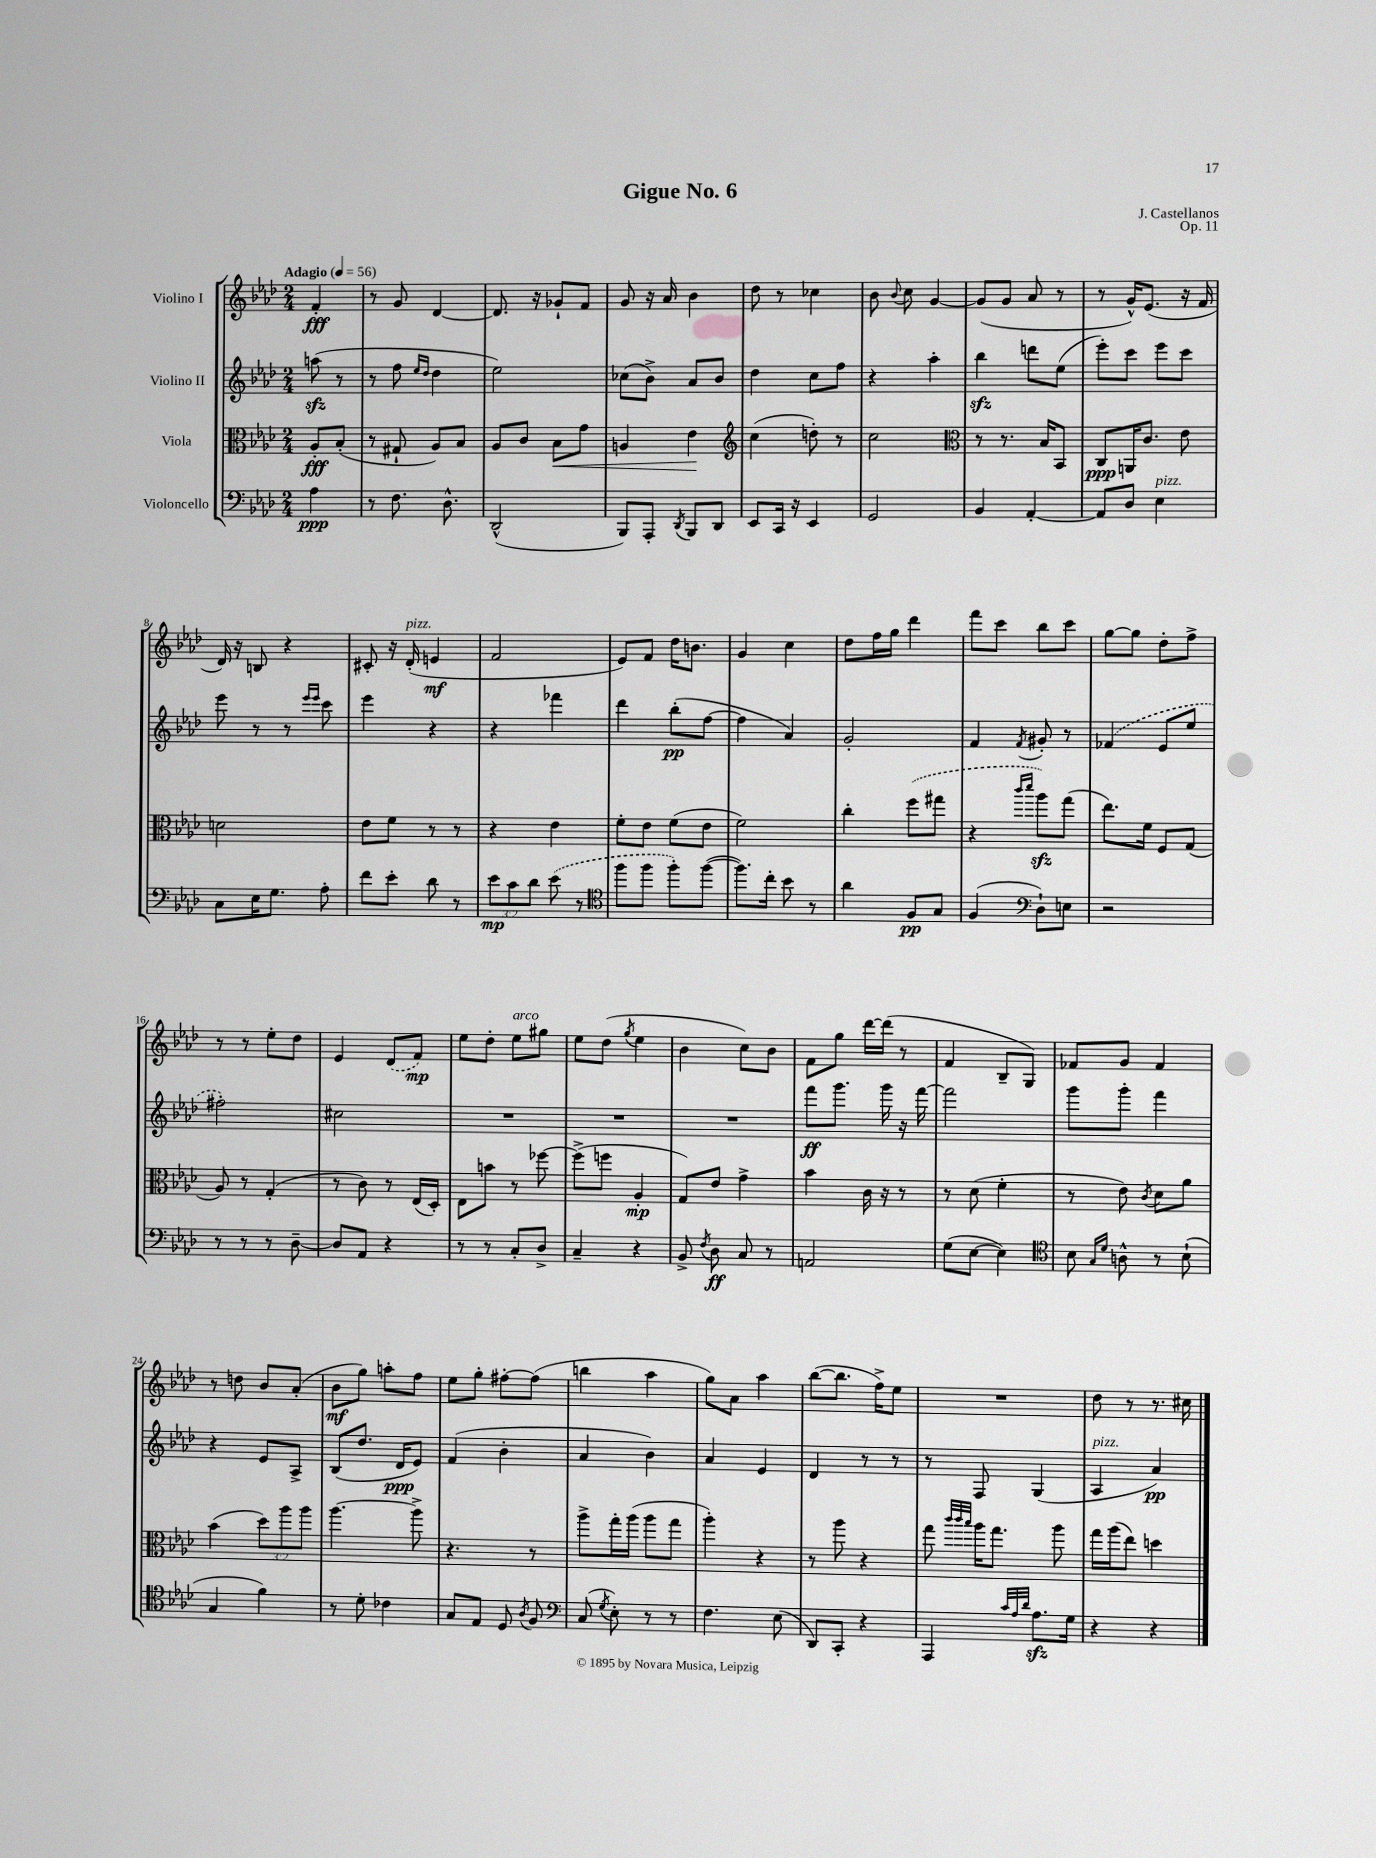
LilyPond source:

\header { title = "Gigue No. 6" composer = "J. Castellanos" opus = "Op. 11" }
<<
\new StaffGroup <<
\new Staff = "s0" \with { instrumentName = "Violino I" } {
    \clef treble \key aes \major \numericTimeSignature \time 2/4 \partial 4 \tempo "Adagio" 4 = 56
    \autoBeamOff f'4-.\fff |
    r8 g'8 des'4~ |
    des'8. r16 ges'8[-! f'8] |
    g'8 r16 aes'16 bes'4 |
    des''8 r8 ces''4 |
    bes'8 \appoggiatura { bes'8 } c''8 g'4~ |
    g'8[( g'8] aes'8 r8 |
    r8 g'16[-^) ees'8.]( r16 f'16 |
    des'16) r16 b8 r4 |
    cis'8-. r16 des'16-.^\markup { \italic "pizz." }( e'4\mf |
    f'2 |
    ees'8[) f'8] des''16[ b'8.] |
    g'4 c''4 |
    des''8[ f''16 g''16] des'''4 |
    f'''8[ c'''8] bes''8[ c'''8] |
    g''8[~ g''8] des''8[-. f''8]-> |
    r8 r8 ees''8[-. des''8] |
    ees'4 \once \slurDashed des'8[( f'8]\mp) |
    ees''8[ des''8]-. ees''8[^\markup { \italic "arco" } gis''8] |
    ees''8[ des''8]( \acciaccatura { g''8 } ees''4 |
    bes'4 c''8[) bes'8] |
    f'8[ g''8] des'''16[~ des'''16]( r8 |
    f'4 bes8[-- g8]) |
    fes'8[ g'8] fes'4 |
    r8 d''8 bes'8[ aes'8]-.( |
    bes'8[\mf g''8]) a''8[-. f''8] |
    ees''8[ g''8]-. fis''8[~-. fis''8]( |
    b''4 aes''4 |
    g''8[) aes'8] aes''4 |
    bes''8[~( bes''8.] f''16[->) ees''8] |
    R2 |
    des''8 r8 r8. cis''16 \bar "|." |
}
\new Staff = "s1" \with { instrumentName = "Violino II" } {
    \clef treble \key aes \major \numericTimeSignature \time 2/4 \partial 4
    \autoBeamOff a''8\sfz( r8 |
    r8 f''8 \grace { ees''16[ des''16] } des''4 |
    ees''2) |
    ces''8[( bes'8]->) aes'8[ bes'8] |
    des''4 c''8[ f''8] |
    r4 aes''4-. |
    bes''4\sfz d'''8[ ees''8]( |
    ees'''8[-.) c'''8] ees'''8[ c'''8] |
    ees'''8 r8 r8 \grace { ees'''16[ ees'''16] } c'''8 |
    ees'''4 r4 |
    r4 fes'''4 |
    des'''4 bes''8[-.\pp( f''8]~ |
    f''4 aes'4) |
    g'2-. |
    f'4 \acciaccatura { f'8 } gis'8-. r8 |
    \once \slurDashed fes'4( ees'8[ ees''8] |
    fis''2-.) |
    cis''2 |
    R2 |
    R2 |
    R2 |
    f'''8[\ff g'''8.] g'''16 r16 f'''16~ |
    f'''2 |
    g'''8[ g'''8]-. f'''4 |
    r4 ees'8[ aes8]-> |
    bes8[( des''8.] des'16[\ppp ees'8]) |
    f'4( bes'4-. |
    aes'4 bes'4) |
    aes'4 ees'4 |
    des'4 r8 r8 |
    r8 f8 g4( |
    aes4^\markup { \italic "pizz." } aes'4\pp) \bar "|." |
}
\new Staff = "s2" \with { instrumentName = "Viola" } {
    \clef alto \key aes \major \numericTimeSignature \time 2/4 \override Staff.TupletNumber.text = #tuplet-number::calc-fraction-text \partial 4
    \autoBeamOff aes8[-.\fff bes8]-.( |
    r8 gis8-! aes8[) bes8] |
    aes8[ c'8] bes8[\< g'8] |
    a4 ees'4\! |
    \clef treble c''4( d''8-.) r8 |
    c''2 |
    \clef alto r8 r8. bes16[ bes,8] |
    c8[\ppp a,16 c'8.] ees'8 |
    d'2 |
    ees'8[ f'8] r8 r8 |
    r4 ees'4 |
    f'8[-. ees'8] f'8[( ees'8] |
    f'2) |
    c''4-. \once \slurDashed f''8[( gis''8] |
    r4 \grace { c'''16[ des'''16] } aes''8[\sfz) g''8]( |
    ees''8.[) f'16] f8[ g8]( |
    aes8) r8 g4-.( |
    r8 c'8) r8 ees16[( des16]-.) |
    ees8[ b'8] r8 fes''8~ |
    fes''8[->( f''8] aes4-.\mp |
    g8[) ees'8] g'4-> |
    bes'4 c'16 r16 r8 |
    r8 des'8( f'4-. |
    r8 ees'8) \acciaccatura { c'8 } des'8[ aes'8] |
    bes'4( \tuplet 3/2 { des''8[) aes''8 aes''8] } |
    aes''4.~ aes''8-> |
    r4. r8 |
    aes''8[-> g''16-. aes''16]( aes''8[ g''8] |
    aes''4-.) r4 |
    r8 aes''8 r4 |
    g''8 \grace { c'''32[ c'''32 bes''32] } aes''16[ g''8.] aes''8 |
    g''16[ aes''16( ees''8]) d''4 \bar "|." |
}
\new Staff = "s3" \with { instrumentName = "Violoncello" } {
    \clef bass \key aes \major \numericTimeSignature \time 2/4 \override Staff.TupletNumber.text = #tuplet-number::calc-fraction-text \partial 4
    \autoBeamOff aes4\ppp |
    r8 f8. des8.-^ |
    des,2-^( |
    bes,,8[) aes,,8]-. \acciaccatura { des,8 } bes,,8[ des,8] |
    ees,8[ c,16] r16 ees,4 |
    g,2 |
    bes,4 aes,4~-. |
    aes,8[ des8] ees4^\markup { \italic "pizz." } |
    c8[ ees16 g8.] aes8-. |
    f'8[ ees'8]-. des'8 r8 |
    \tuplet 3/2 { ees'8[\mp c'8 des'8] } \once \slurDashed ees'8( r8 |
    \clef tenor f''8[ f''8] f''8[-.) f''8]~( |
    f''8.[) c''16]-. bes'8 r8 |
    aes'4 f8[\pp g8] |
    f4( \clef bass des8[-!) e8] |
    r2 |
    r8 r8 r8 des8~-- |
    des8[ aes,8] r4 |
    r8 r8 c8[-. des8]-> |
    c4-- r4 |
    bes,8-> \acciaccatura { f8 } des8\ff c8 r8 |
    a,2 |
    g8[( ees8]~ ees4) |
    \clef tenor bes8 \grace { g16[ des'16] } a8-^ r8 bes8-!( |
    g4 f'4) |
    r8 des'8-. ces'4 |
    g8[ ees8] des8 \acciaccatura { aes8 } f8 |
    \clef bass c8( \acciaccatura { g8 } ees8-.) r8 r8 |
    f4. ees8( |
    des,8[) c,8]-. r4 |
    aes,,4 \grace { c'32[ aes32 des'32] } aes8.[\sfz g16] |
    r4 r4 \bar "|." |
}
>>
>>
